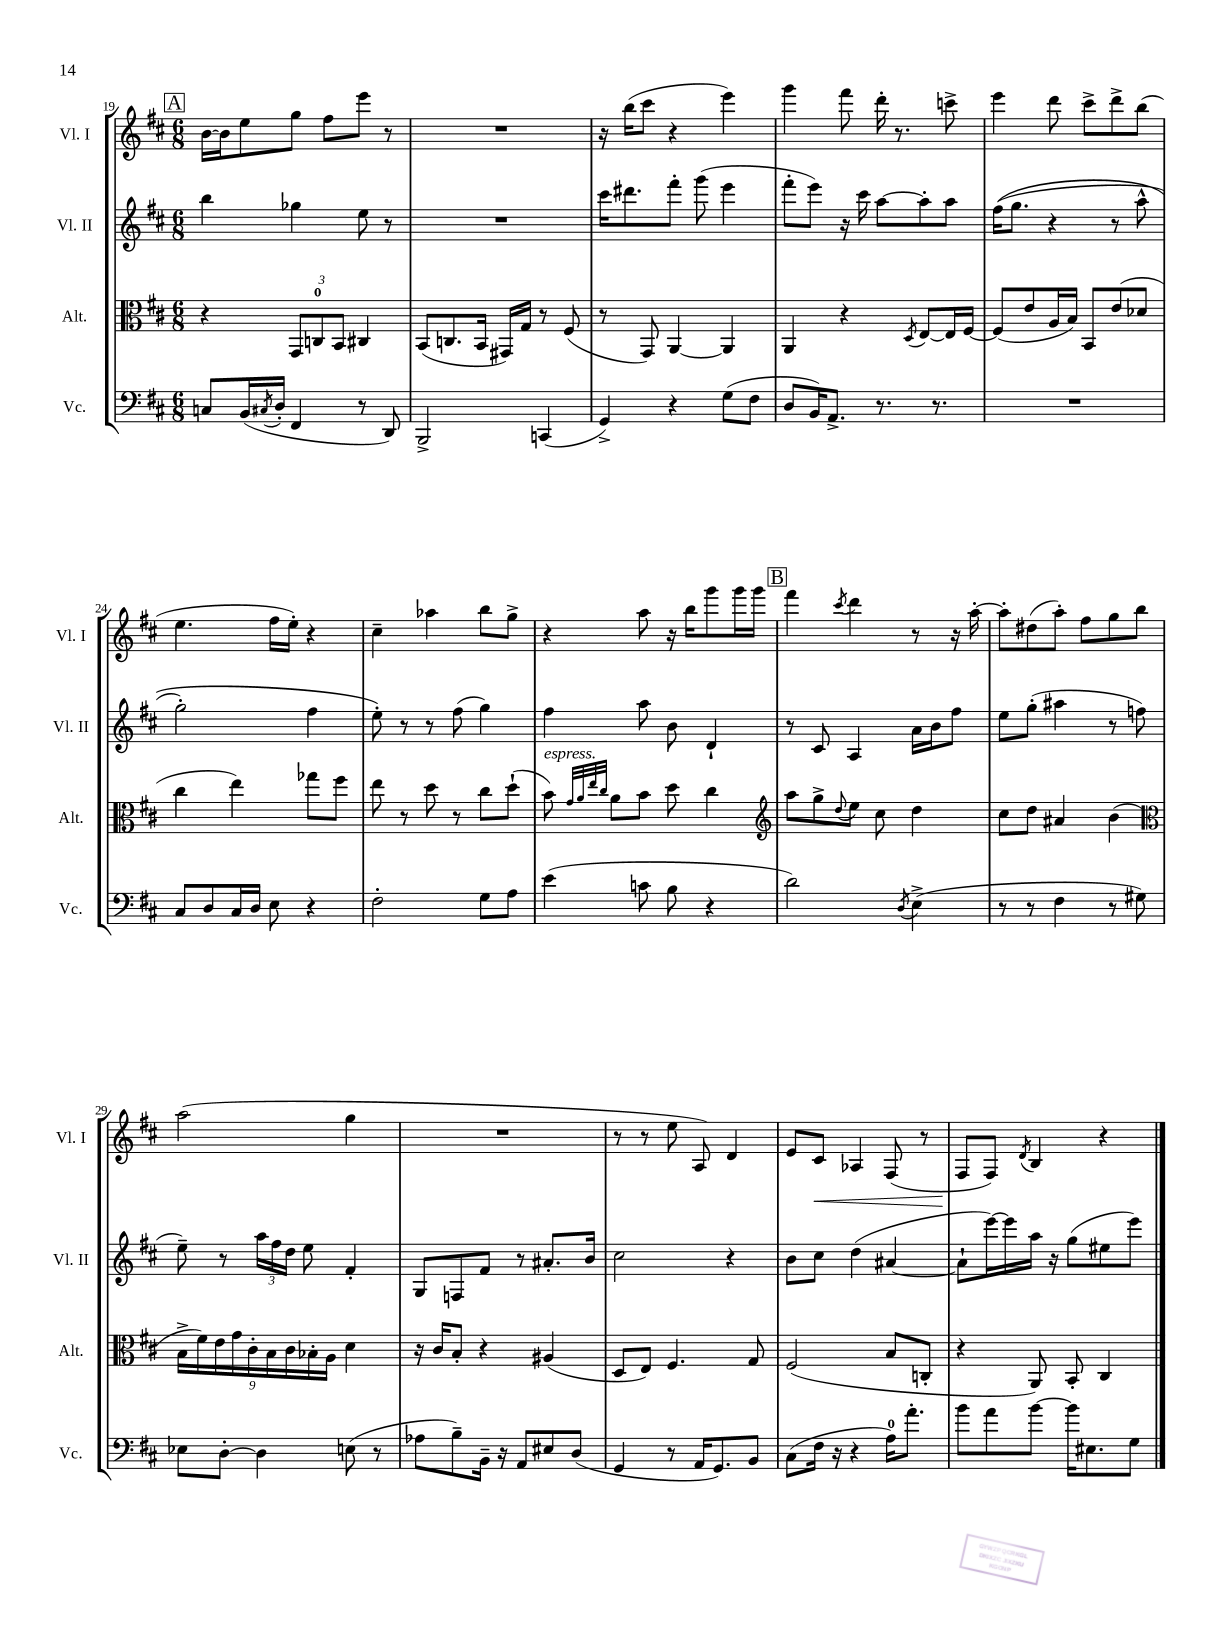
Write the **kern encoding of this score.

**kern	**kern	**kern	**kern	**dynam
*part4	*part3	*part2	*part1	*part1
*staff4	*staff3	*staff2	*staff1	*staff1
*I"Vc.	*I"Alt.	*I"Vl. II	*I"Vl. I	*
*I'Vc.	*I'Alt.	*I'Vl. II	*I'Vl. I	*
*clefF4	*clefC3	*clefG2	*clefG2	*
*k[f#c#]	*k[f#c#]	*k[f#c#]	*k[f#c#]	*
*M6/8	*M6/8	*M6/8	*M6/8	*
!!LO:REH:place=s1:t=A
=19	=19	=19	=19	=19
8Cn/L	4r	4bb\	[16b\LL	.
.	.	.	16b\J]	.
(16BB/L	.	.	8ee\	.
8qC#X/	.	.	.	.
16D'/JJ	.	.	.	.
4FF#/	12GG/L	4gg-X\	8gg\J	.
.	12Cn/	.	.	.
.	.	.	8ff#\L	.
.	12BB/J	.	.	.
8r	4C#X/	8ee\	8eee\J	.
8DD/)	.	8r	8r	.
=20	=20	=20	=20	=20
2BBB^/	(8BB/L	2.r	2.r	.
.	8.Cn/	.	.	.
.	16BB/Jk	.	.	.
.	16GG#X/LL)	.	.	.
.	16G/JJ	.	.	.
(4CCn/	8r	.	.	.
.	(8F#/	.	.	.
=21	=21	=21	=21	=21
4GG^/)	8r	16ccc#\KL	16r	.
.	.	8.ddd#X\	(16bb\KL	.
.	8GG/)	.	8ccc#\J	.
4r	[4AA/	8fff#'\J	4r	.
.	.	(8ggg\	.	.
(8G\L	4AA/]	4eee\	4eee\)	.
8F#\J	.	.	.	.
=22	=22	=22	=22	=22
8D/L	4AA/	8fff#'\L	4ggg\	.
16BB/K)	.	8eee\J)	.	.
8.AA^/J	.	.	.	.
.	4r	16r	8fff#\	.
.	.	16ccc#\	.	.
8.r	.	[8aa\L	16ddd'\	.
.	.	.	8.r	.
.	8qD/	.	.	.
.	[8E/L	8aa'\]	.	.
8.r	.	.	.	.
.	16E/L]	8aa\J	8cccn^\	.
.	[16F#/JJ	.	.	.
=23	=23	=23	=23	=23
2.r	(8F#/L]	((16ff#\KL	4eee\	.
.	.	8.gg\J	.	.
.	8e/	.	.	.
.	16A/L	4r	8ddd\	.
.	16B/JJ)	.	.	.
.	8BB/L	.	8ccc#^\L	.
.	(8e/	8r	8ddd^\	.
.	8d-X/J	8aa^^\	(8bb\J	.
!!LO:LB:g=z
=24	=24	=24	=24	=24
8C#/L	4cc#\	2gg'\)	4.ee\	.
8D/	.	.	.	.
16C#/L	4ee\)	.	.	.
16D/JJ	.	.	.	.
8E\	.	.	16ff#\LL	.
.	.	.	16ee'\JJ)	.
4r	8gg-X\L	4ff#\	4r	.
.	8ff#\J	.	.	.
=25	=25	=25	=25	=25
2F#'\	8ee\	8ee'\)	4cc#~\	.
.	8r	8r	.	.
.	8dd\	8r	4aa-X\	.
.	8r	(8ff#\	.	.
8G\L	8cc#\L	4gg\)	8bb\L	.
8A\J	(8dd`\J	.	8gg^\J	.
=26	=26	=26	=26	=26
!	!LO:TX:a:i:t=espress.	!	!	!
(4e\	8b\)	4ff#\	4r	.
.	32qqg/LLL	.	.	.
.	32qqa/	.	.	.
.	32qqee/	.	.	.
.	32qqcc#/JJJ	.	.	.
.	8a\L	.	.	.
8cn\	8b\J	8aa\	8aa\	.
8B\	8dd\	8b\	16r	.
.	.	.	16bb\KL	.
4r	4cc#\	4d`/	8ggg\	.
.	.	.	16ggg\L	.
.	.	.	16ggg\JJ	.
!!LO:REH:place=s1:t=B
=27	=27	=27	=27	=27
*	*clefG2	*	*	*
2d\)	8aa\L	8r	4fff#\	.
.	8gg^\	8c#/	.	.
.	8qqdd/	.	8qccc#/	.
.	8ee\J	4A/	4ddd\	.
.	8cc#\	.	.	.
8qD/	.	.	.	.
(4E^\	4dd\	16a\LL	8r	.
.	.	16b\J	.	.
.	.	8ff#\J	16r	.
.	.	.	[16aa'\	.
=28	=28	=28	=28	=28
8r	8cc#\L	8ee\L	8aa'\L]	.
8r	8dd\J	(8gg'\J	(8dd#X\	.
4F#\	4a#X/	4aa#X\	8aa'\J)	.
.	.	.	8ff#\L	.
8r	(4b\	8r	8gg\	.
8G#X\)	.	8ffn\	8bb\J	.
!!LO:LB:g=z
=29	=29	=29	=29	=29
*	*clefC3	*	*	*
8E-X\L	18B^\LL	8ee~\)	(2aa\	.
.	18f#\)	.	.	.
.	18e\	.	.	.
[8D'\J	.	8r	.	.
.	18g\	.	.	.
.	18c#'\	.	.	.
4D\]	.	24aa\LL	.	.
.	18B\	.	.	.
.	.	24ff#\	.	.
.	18c#\	24dd\JJ	.	.
.	.	8ee\	.	.
.	18B-X'\	.	.	.
.	18A\JJ	.	.	.
(8En\	4d\	4f#'/	4gg\	.
8r	.	.	.	.
=30	=30	=30	=30	=30
8A-X\L	16r	8G/L	2.r	.
.	16c#/KL	.	.	.
8B~\)	8B'/J	8Fn/	.	.
16BB~\Jk	4r	8f#/J	.	.
16r	.	.	.	.
8AA/L	.	8r	.	.
8E#X/	(4A#X/	8.a#X'/L	.	.
(8D/J	.	.	.	.
.	.	16b/Jk	.	.
=31	=31	=31	=31	=31
4GG/	8D/L	2cc#\	8r	.
.	8E/J)	.	8r	.
8r	4.F#/	.	8ee\	.
16AA/KL	.	.	8A/)	.
8.GG/)	.	.	.	.
.	.	4r	4d/	.
8BB/J	8G/	.	.	.
=32	=32	=32	=32	=32
(8C#\L	(2F#/	8b\L	8e/L	.
!	!	!	!	!LO:HP:b
16F#\Jk	.	8cc#\J	8c#/J	<
16r	.	.	.	.
4r	.	(4dd\	4A-X/	.
16A\KL)	8B/L	[4a#X/	(8F#/	.
8.a'\J	.	.	.	.
.	8Cn'/J	.	8r	.
=33	=33	=33	=33	=33
8b\L	4r	8a#`\L]	8F#/L	.
8a\	.	[16eee\L)	8F#/J)	[
.	.	16eee\]	.	.
.	.	.	8qd/	.
[8b\J	8AA/)	16aa\JJ	4B/	.
.	.	16r	.	.
16b\KL]	8BB'/	(8gg\L	.	.
8.E#X\	.	.	.	.
.	4C#/	8ee#X\	4r	.
8G\J	.	8eee\J)	.	.
==	==	==	==	==
*-	*-	*-	*-	*-
